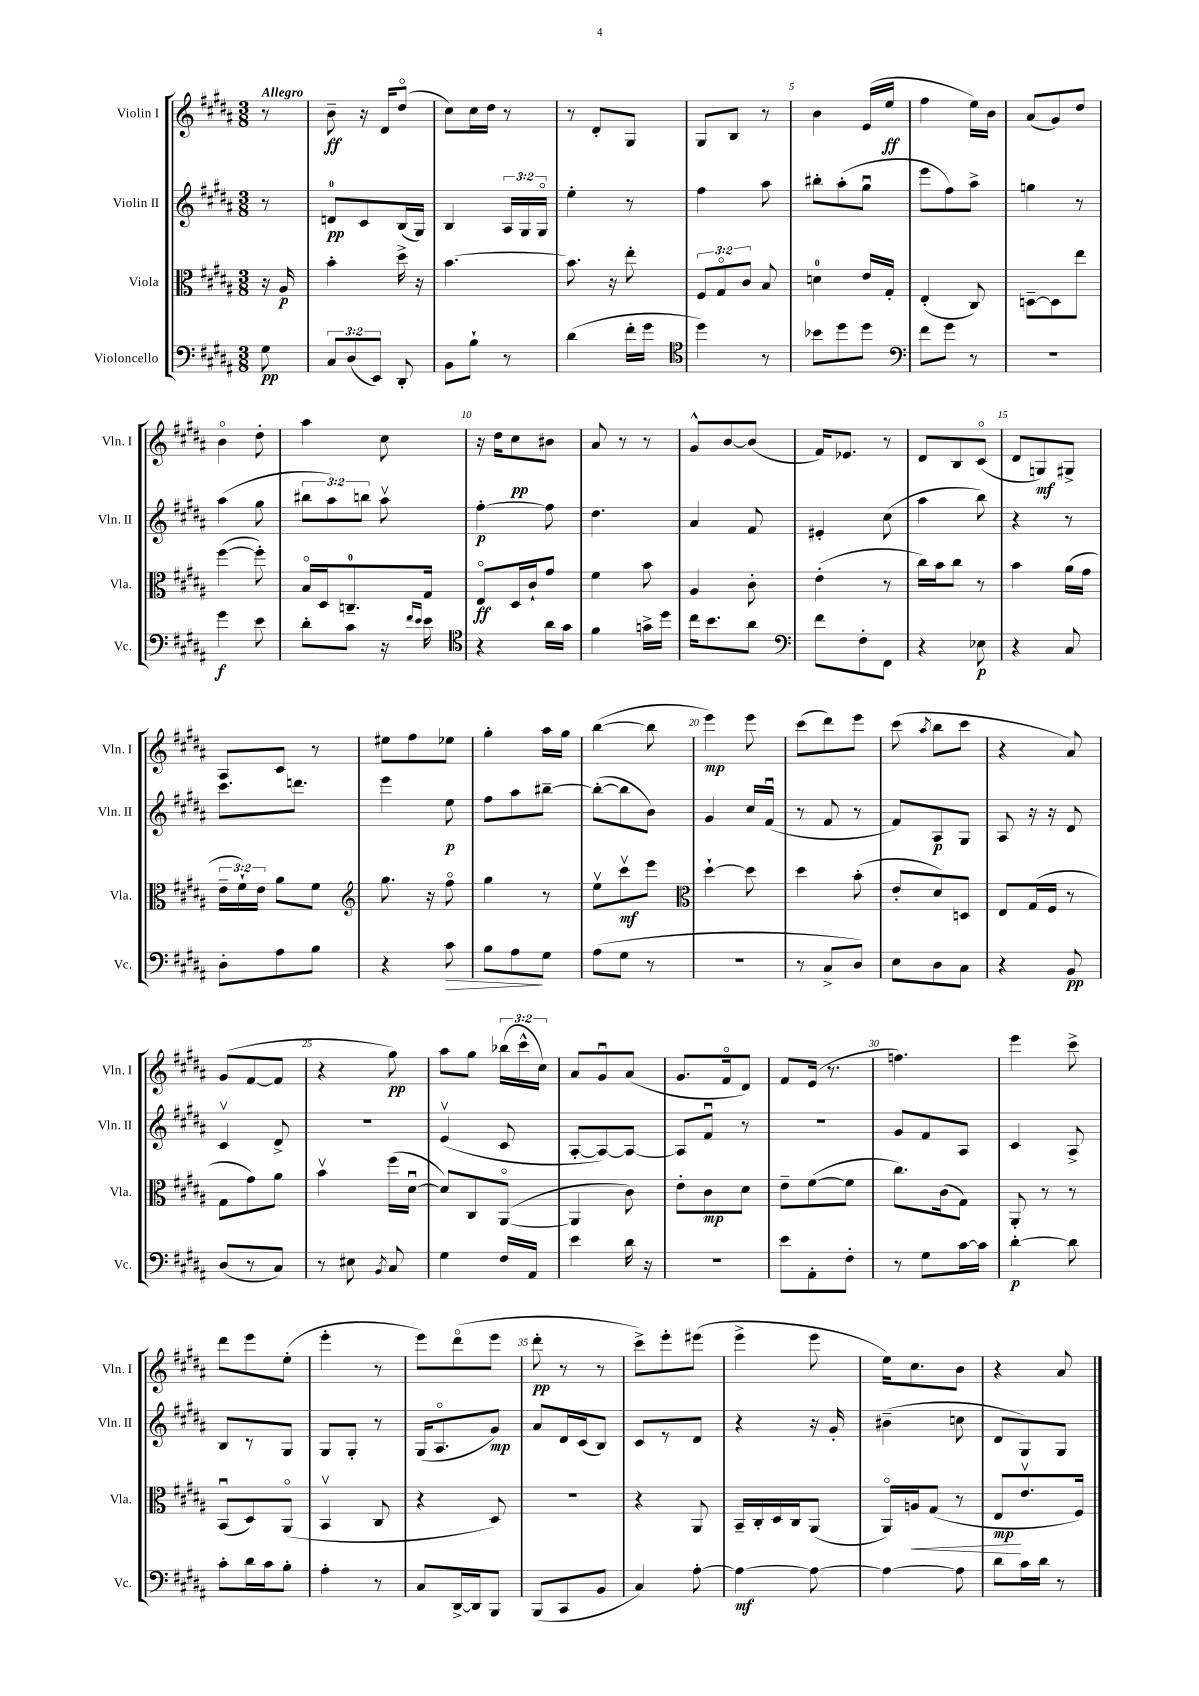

**kern	**kern	**kern	**kern
*staff4	*staff3	*staff2	*staff1
*clefF4	*clefC3	*clefG2	*clefG2
*k[f#c#g#d#a#]	*k[f#c#g#d#a#]	*k[f#c#g#d#a#]	*k[f#c#g#d#a#]
*M3/8	*M3/8	*M3/8	*M3/8
8G#	16r	8r	8r
.	16A#	.	.
=	=	=	=
12C#	4b'	8d	8b~
(12D#	.	.	.
.	.	8c#	16r
12EE)	.	.	.
.	.	.	16d#
8DD#'	16dd#^	(16B	(8dd#o
.	16r	16G#)	.
=	=	=	=
8BB	[4.b	4B	8cc#)
8B`	.	.	16cc#
.	.	.	16dd#
8r	.	24A#	8r
.	.	24G#	.
.	.	24G#o	.
=	=	=	=
(4d#	8.b]	4ee'	8r
.	.	.	8d#'
.	16r	.	.
16f#'	8ee'	8r	8G#
16g#	.	.	.
=	=	=	=
*clefC4	*	*	*
4dd#)	12F#	4ff#	8G#
.	12G#o	.	.
.	.	.	8B
.	12c#	.	.
8r	8B	8aa#	8r
=	=	=	=
8b-	4d	8bb#'	4b
8dd#	.	(8aa#'	.
8dd#	16e	8gg#u	(16e
.	16G#'	.	16ee
=	=	=	=
*clefF4	*	*	*
8f#	(4E'	8eee	4ff#
8g#	.	8ff#)	.
8r	8C#)	8aa#^	16ee)
.	.	.	16b
=	=	=	=
4.r	[8D~	4gg	(8a#
.	8D]	.	8g#)
.	8ee	8r	8dd#
=	=	=	=
4g#	([4ff#	(4aa#	4bo
8e	8ff#'])	8gg#	8dd#'
=	=	=	=
8d#'	16Bo	12bb#	4aa#
.	16D#	.	.
.	.	12aa#)	.
8c#	8.C~	.	.
.	.	12bb	.
16r	.	8aa#v	8cc#
16qqf#	.	.	.
16qqe	.	.	.
16e	16G#	.	.
=	=	=	=
*clefC4	*	*	*
4r	8Eo	[4ff#'	16r
.	.	.	16dd#
.	16D#	.	8cc#
.	16c#`	.	.
16a#	8g#	8ff#]	8b#
16g#	.	.	.
=	=	=	=
4f#	4f#	4.dd#	8a#
.	.	.	8r
16g^	8b	.	8r
16dd#	.	.	.
=	=	=	=
16cc#	4A#	4a#	8g#^^
8.b	.	.	.
.	.	.	[8b
8a#	8c#'	8f#	(8b]
=	=	=	=
*clefF4	*	*	*
8f#	(4e'	4e#'	16f#)
.	.	.	8.e-
8F#'	.	.	.
8FF#	8r	(8cc#	8r
=	=	=	=
4r	16cc#)	4aa#	8d#
.	16b	.	.
.	8cc#	.	8B
8E-	8r	8bb)	(8c#o
=	=	=	=
4r	4b	4r	8d#
.	.	.	8G)
8C#	(16a#	8r	8G#^
.	16g#	.	.
=	=	=	=
8D#'	24e~	8.ccc#	8A#
.	24f#`)	.	.
.	24e	.	.
8A#	8a#	.	8c#
.	.	8.ddd	.
8B	8f#	.	8r
=	=	=	=
*	*clefG2	*	*
4r	8.gg#	4eee	8ee#
.	.	.	8ff#
.	16r	.	.
8c#	8ff#o	8ee	8ee-
=	=	=	=
8B	4gg#	8ff#	4gg#'
8A#	.	8aa#	.
8G#	8r	[8bb#~	16aa#
.	.	.	16gg#
=	=	=	=
(8A#	8eev	(8bb#'_	([4bb
8G#	8ccc#v	8bb#]	.
8r	8eee	8b)	8bb]
=	=	=	=
*	*clefC3	*	*
4.r	[4dd#`	4g#	4eee)
.	8dd#]	16cc#	8eee
.	.	(16f#u	.
=	=	=	=
8r	4dd#	8r	(8ccc#
8C#^	.	8f#	8ddd#)
8D#)	(8b'	8r	8eee
=	=	=	=
8E	8e'	8f#)	(8ccc#
.	.	.	8qaa#
8D#	8d#)	8A#	8bb
8C#	8D	8G#	8ccc#
=	=	=	=
4r	8E	8A#	4r
.	(16G#	16r	.
.	16F#	16r	.
8BB	8r	8d#	8a#)
=	=	=	=
(8D#	8G#	4c#v	(8g#
8r	8g#)	.	[8f#
8C#)	8a#	8d#^	8f#]
=	=	=	=
8r	4bv	4.r	4r
8E#	.	.	.
8qBB	.	.	.
8C#	(16ff#	.	8gg#)
.	[16d#u	.	.
=	=	=	=
4G#	8d#])	(4ev	8aa#
.	8C#	.	8gg#
16F#	([8AA#o	8c#	(24bb-
.	.	.	24ccc#^^
16AA#	.	.	.
.	.	.	24cc#)
=	=	=	=
4e	4AA#]	[8A#'	8a#
.	.	8A#_)	8g#u
16d#	8c#)	8A#_	(8a#
16r	.	.	.
=	=	=	=
4.r	8e'	8A#]	8.g#
.	8c#	8f#u	.
.	.	.	16f#o
.	8d#	8r	8d#)
=	=	=	=
8e	8e~	4.r	8f#
8AA#'	([8f#	.	(16e
.	.	.	8.r
8F#'	8f#]	.	.
=	=	=	=
8r	8.cc#)	8g#	4.ff)
8G#	.	8f#	.
.	(16c#	.	.
[16c#	8G#)	8A#	.
16c#]	.	.	.
=	=	=	=
[4d#'	8AA#'	4c#	4eee
.	8r	.	.
8d#]	8r	8A#^	8ccc#^
=	=	=	=
8c#'	(8BBu	8B	8ddd#
16d#	8D#)	8r	8eee
16c#	.	.	.
8B'	(8AA#o	8G#	(8ee'
=	=	=	=
4A#'	4BBv	8G#	4eee'
.	.	8G#'	.
8r	8C#	8r	8r
=	=	=	=
8C#	4r	(16G#	8eee)
.	.	8.A#o	.
[16DD#^	.	.	(8ddd#o
16DD#]	.	.	.
8BBB	8D#)	8g#)	8eee
=	=	=	=
(8BBB	4.r	8a#	8ddd#'
8CC#	.	16d#	8r
.	.	(16c#	.
8BB	.	8B)	8r
=	=	=	=
4C#)	4r	8c#	8ccc#^)
.	.	8r	8eee'
[8A#'	8AA#	8d#	(8eee#
=	=	=	=
4A#_	16BB~	4r	4eee^
.	16C#'	.	.
.	16D#	.	.
.	16C#	.	.
8A#_	(8AA#	16r	8eee
.	.	16g#'	.
=	=	=	=
4A#_	16AA#o)	(4b#~	16ee)
.	16A	.	8.cc#
.	(8G#	.	.
8A#]	8r	8cc	8b
=	=	=	=
8d#	8E	8d#	4r
16c#	8.ev	8G#)	.
16d#	.	.	.
8r	.	8G#	8a#
.	16F#)	.	.
==	==	==	==
*-	*-	*-	*-
